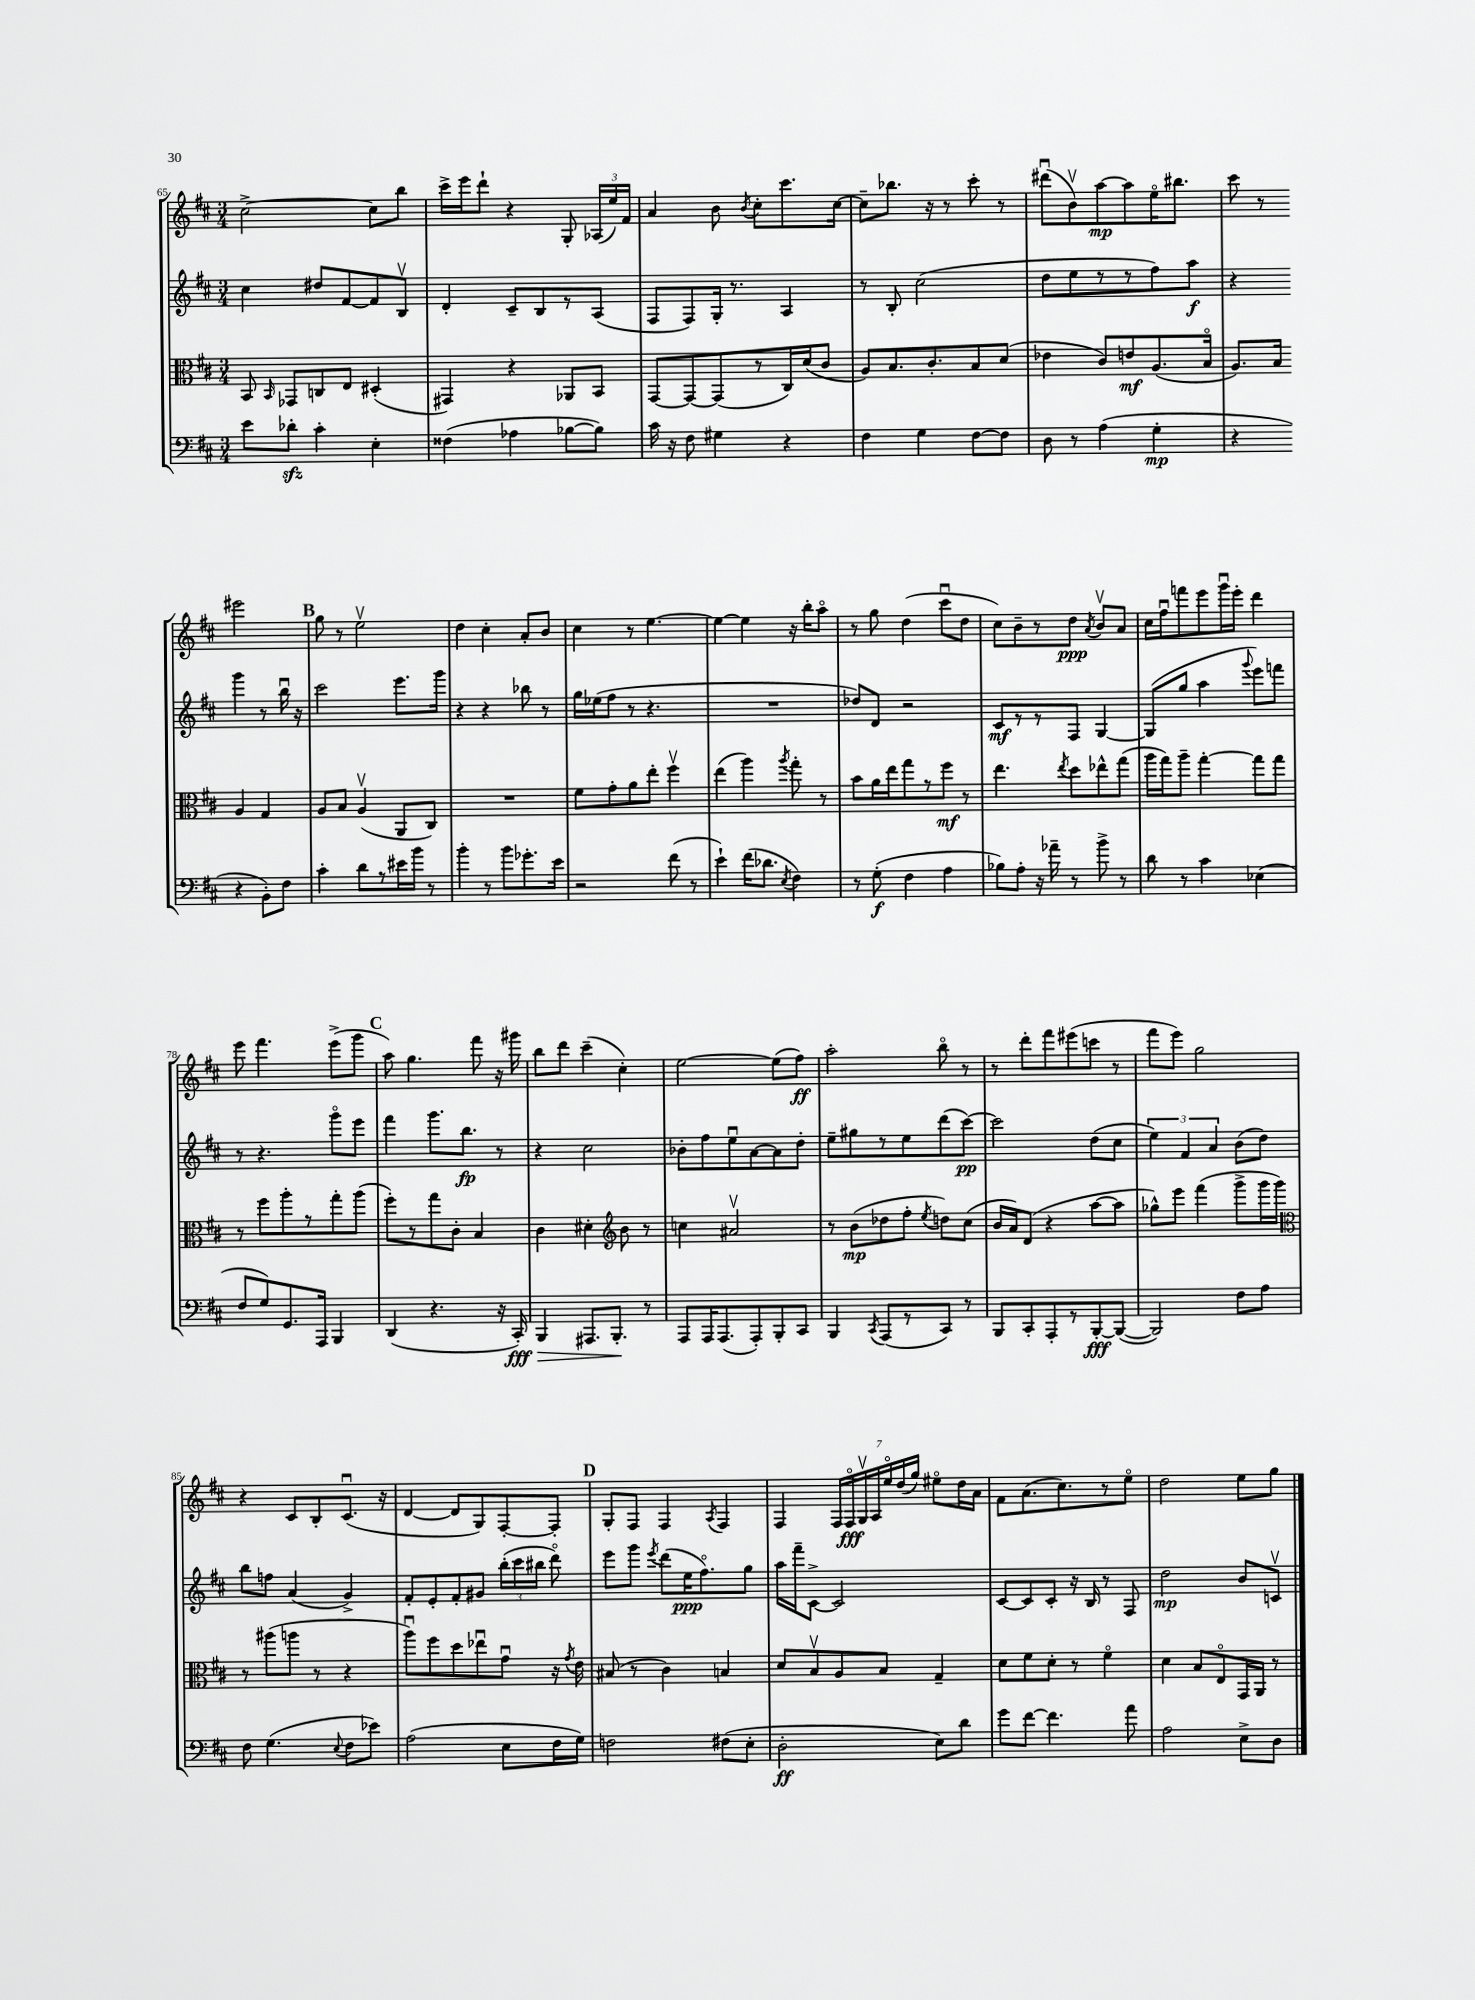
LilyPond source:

<<
\new StaffGroup <<
\new Staff = "s0" {
    \clef treble \key d \major \numericTimeSignature \time 3/4
    \autoBeamOff cis''2~-> cis''8[ b''8] |
    cis'''16[-> e'''16 d'''8]-! r4 g8-. \tuplet 3/2 { aes16[( e''16) fis'16] } |
    a'4 b'8 \acciaccatura { b'8 } cis''8[-. cis'''8. cis''16]~ |
    cis''8[-- bes''8.] r16 r8 cis'''8-. r8 |
    dis'''8[\downbow( b'8\upbow) a''8~\mp a''8 e''16\flageolet bis''8.] |
    cis'''8 r8 eis'''2 |
    \mark \markup { \bold "B" } g''8 r8 e''2\upbow |
    d''4 cis''4-. a'8[-. b'8] |
    cis''4 r8 e''4.~ |
    e''4~ e''4 r16 b''16[-. a''8]\flageolet |
    r8 g''8 d''4( cis'''8[\downbow d''8] |
    cis''8[) b'8-- r8 d''8]\ppp \acciaccatura { a'8 } b'8[\upbow a'8] |
    cis''16[ fis''16\downbow f'''8 e'''8 g'''16\downbow e'''16]-. d'''4 |
    e'''8 fis'''4. e'''8[->( g'''8] |
    \mark \markup { \bold "C" } a''8) g''4. fis'''8 r16 gis'''16 |
    b''8[ d'''8] cis'''4--( cis''4-.) |
    e''2~ e''8[( fis''8]\ff) |
    a''2-. b''8\flageolet r8 |
    r8 d'''8[-. fis'''8 eis'''8( c'''8] r8 |
    fis'''8[ e'''8]) g''2 |
    r4 cis'8[ b8-. cis'8.]\downbow( r16 |
    d'4~ d'8[ g8) fis8~-. fis8]-. |
    \mark \markup { \bold "D" } g8[-. fis8] fis4 \acciaccatura { a8 } fis4 |
    fis4 \tuplet 7/4 { fis16[ fis16\flageolet\fff g16\upbow a16 e''16\flageolet d''16( g''16]) } eis''8[\flageolet d''16 a'16] |
    fis'8[ a'8.( cis''8.) r8 e''8]\flageolet |
    d''2 e''8[ g''8] \bar "|." |
}
\new Staff = "s1" {
    \clef treble \key d \major \numericTimeSignature \time 3/4
    \autoBeamOff cis''4 dis''8[ fis'8~ fis'8 b8]\upbow |
    d'4-. cis'8[-- b8 r8 a8]( |
    fis8[ fis8) g16]-. r8. a4 |
    r8 b8-. cis''2( |
    d''8[ e''8 r8 r8 fis''8) a''8]\f |
    r4 g'''4 r8 b''16\downbow r16 |
    \mark \markup { \bold "B" } cis'''2 e'''8.[ g'''16] |
    r4 r4 bes''8 r8 |
    g''16[ ees''16( fis''8] r8 r4. |
    R2. |
    des''8[) d'8] r2 |
    cis'8[\mf r8 r8 fis8] g4~ |
    g8[( g''8] a''4 \appoggiatura { g'''8 } e'''8[) f'''8] |
    r8 r4. g'''8[\flageolet e'''8] |
    \mark \markup { \bold "C" } fis'''4 g'''8.[ b''8.]\fp r8 |
    r4 cis''2 |
    bes'8[-. fis''8 e''8\downbow a'8~ a'8 d''8]-. |
    e''8[-- gis''8 r8 e''8 d'''8( cis'''8]~\pp) |
    cis'''2 d''8[( cis''8] |
    \tuplet 3/2 { e''4) fis'4 a'4 } b'8[( d''8]) |
    b''8[ f''8] a'4( g'4->) |
    fis'8[-. e'8-. fis'8-. gis'8] \tuplet 3/2 { b''16[-.( cis'''16 bis''16] } d'''8\flageolet) |
    \mark \markup { \bold "D" } e'''8[ g'''8] \acciaccatura { e'''8 } d'''8[( e''16\ppp fis''8.\flageolet) g''8] |
    a''16[ fis'''16-- cis'8]~-> cis'2 |
    cis'8[~ cis'8 cis'8]-. r16 b16 r8 fis8 |
    d''2\mp b'8[ c'8]\upbow \bar "|." |
}
\new Staff = "s2" {
    \clef alto \key d \major \numericTimeSignature \time 3/4
    \autoBeamOff b,8 \grace { b,16 } ges,8[ c8 e8] dis4-.( |
    gis,4) r4 aes,8[ b,8] |
    g,8[~ g,8~ g,8( r8 cis16) d'16( cis'8] |
    a8[) b8. cis'8.-. b8 d'8]( |
    ees'4 cis'8[) e'8\mf a8.( b16]\flageolet |
    a8.[) b16] a4 g4 |
    \mark \markup { \bold "B" } a8[ b8] a4\upbow( a,8[ cis8]) |
    R2. |
    fis'8[ g'8-. a'8 e''8]-. fis''4\upbow |
    e''4( a''4) \acciaccatura { a''8 } g''8-. r8 |
    b'8[ a'16 e''16 g''8 r8 fis''8]\mf r8 |
    e''4. \acciaccatura { e''8 } d''8[ ees''8-^ g''8]( |
    a''16[ g''16) a''8]-- g''4~-. g''8[ g''8] |
    r8 fis''8[ a''8-. r8 g''8-. a''8]( |
    \mark \markup { \bold "C" } fis''8[-.) r8 g''8 cis'8]-. b4 |
    cis'4 dis'4-. \clef treble b'8 r8 |
    c''4 ais'2\upbow |
    r8 b'8[\mp( des''8 fis''8]-. \acciaccatura { e''8 } d''8[) cis''8]( |
    b'16[ a'16) d'8]( r4 a''8[~ a''8] |
    ges''8[-^) e'''8] fis'''4( g'''8[-> g'''16 g'''16]) |
    \clef alto r8 ais''8[( a''8] r8 r4 |
    a''8[\downbow) fis''8 d''8 ees''8\downbow g'8]\downbow r16 \acciaccatura { g'8 } e'16 |
    \mark \markup { \bold "D" } bis8( r8 cis'4) b4 |
    d'8[ b8\upbow a8 b8] g4-- |
    d'8[ fis'8 d'8]-. r8 fis'4\flageolet |
    d'4 b8[ e8\flageolet g,16 a,16] r8 \bar "|." |
}
\new Staff = "s3" {
    \clef bass \key d \major \numericTimeSignature \time 3/4
    \autoBeamOff e'8[ des'8]-.\sfz cis'4-. e4-. |
    fisis4( aes4 bes8[~ bes8]) |
    cis'16 r16 fis8 gis4 r4 |
    fis4 g4 fis8[~ fis8] |
    d8 r8 a4( g4-.\mp |
    r4 r4 b,8[-.) fis8] |
    \mark \markup { \bold "B" } cis'4-. d'8[ r8 eis'16 b'16] r8 |
    b'4-. r8 b'8[ ges'8.-. e'16] |
    r2 fis'8( r8 |
    e'4-!) fis'16[( des'8.] \acciaccatura { e8 } fis4) |
    r8 g8-.\f( fis4 a4 |
    bes8[) a8]-. r16 aes'16-- r8 b'8-> r8 |
    d'8 r8 cis'4 ees4( |
    fis8[ g8) g,8. a,,16] b,,4 |
    \mark \markup { \bold "C" } d,4( r4. r16 cis,16-.\fff) |
    b,,4\> ais,,8.[ b,,8.]-.\! r8 |
    a,,8[ a,,16 a,,8.( a,,8-.) b,,8-. cis,8] |
    b,,4 \acciaccatura { cis,8 } a,,8[( r8 cis,8]) r8 |
    b,,8[ cis,8-. a,,8-. r8 b,,8~-.\fff b,,8]~( |
    b,,2) fis8[ a8] |
    fis8 g4.( \appoggiatura { e8 } fis8[ ees'8]) |
    a2( e8[ fis16 g16]) |
    \mark \markup { \bold "D" } f2 fis8[( e8]-. |
    d2-.\ff e8[) d'8] |
    g'8[ fis'8]~ fis'4. a'8 |
    a2 e8[-> d8] \bar "|." |
}
>>
>>
\layout { \context { \Score currentBarNumber = #65 } }
